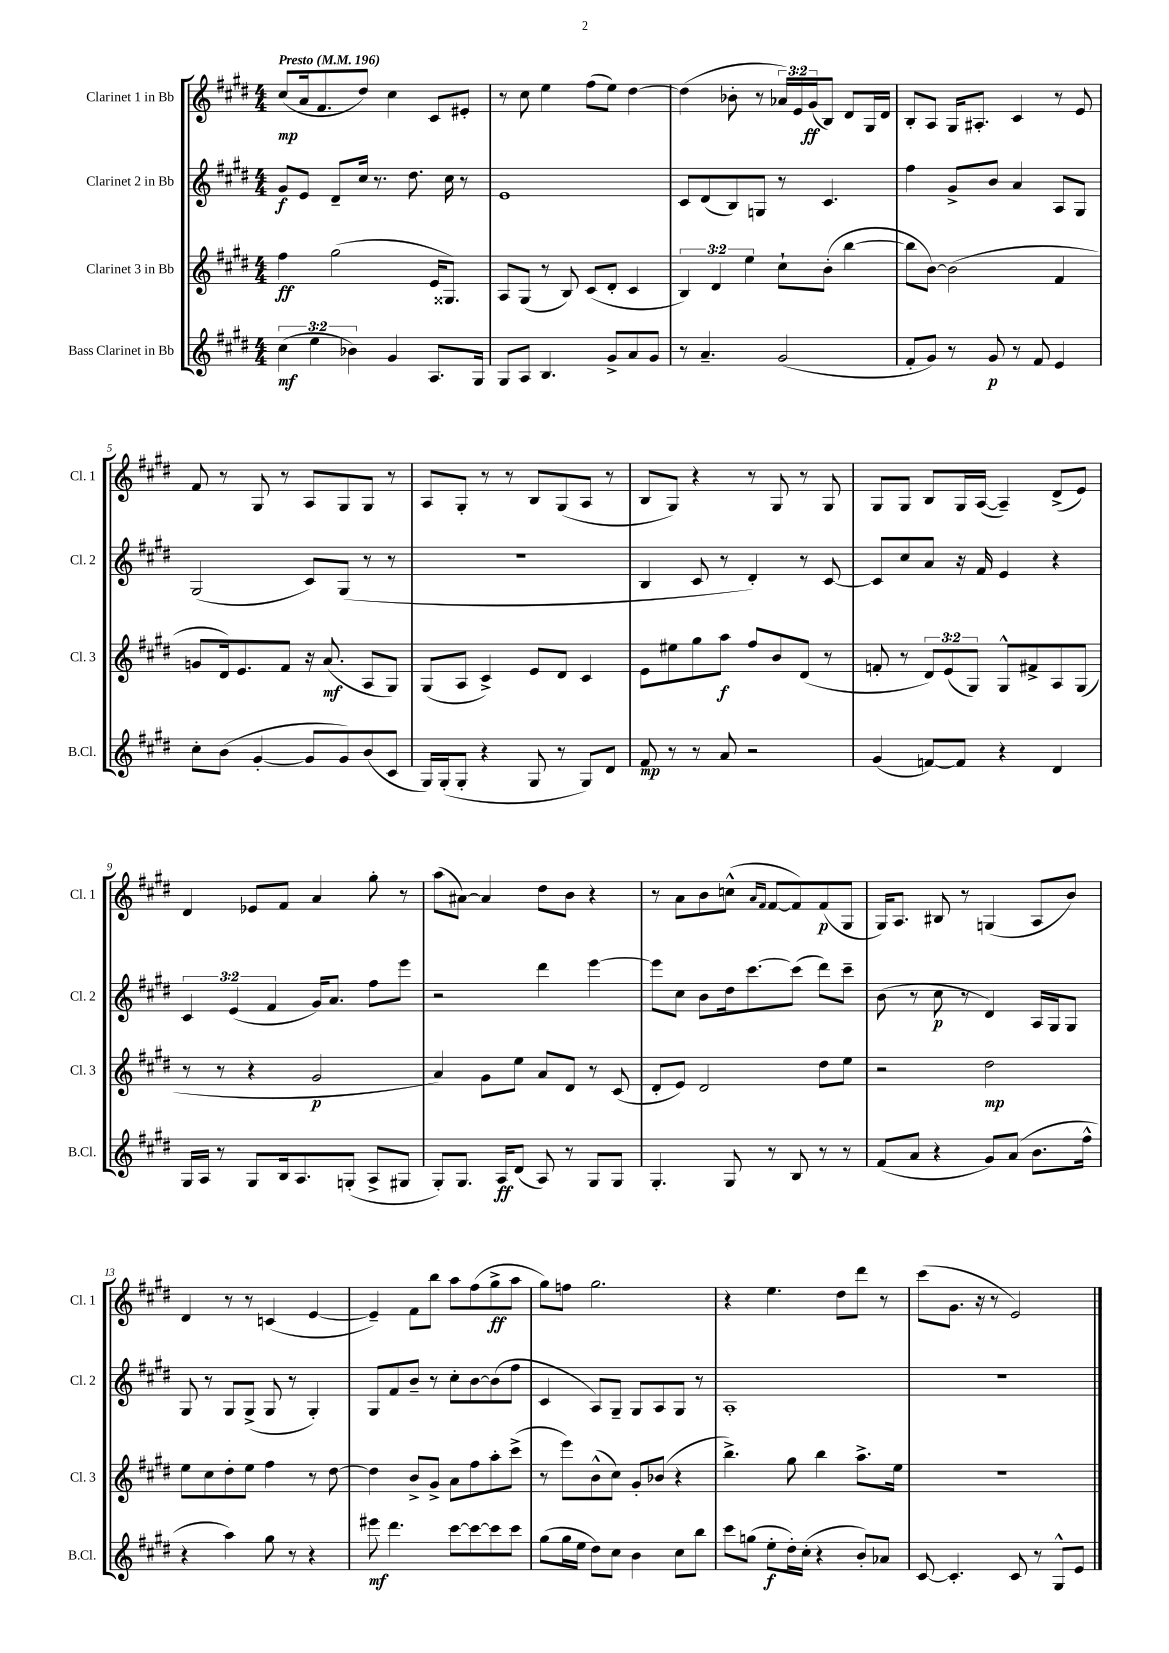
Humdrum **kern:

**kern	**dynam	**kern	**dynam	**kern	**dynam	**kern	**dynam
*part4	*part4	*part3	*part3	*part2	*part2	*part1	*part1
*staff4	*staff4	*staff3	*staff3	*staff2	*staff2	*staff1	*staff1
*I"Bass Clarinet in Bb	*	*I"Clarinet 3 in Bb	*	*I"Clarinet 2 in Bb	*	*I"Clarinet 1 in Bb	*
*I'B.Cl.	*	*I'Cl. 3	*	*I'Cl. 2	*	*I'Cl. 1	*
*clefG2	*	*clefG2	*	*clefG2	*	*clefG2	*
*k[f#c#g#d#]	*	*k[f#c#g#d#]	*	*k[f#c#g#d#]	*	*k[f#c#g#d#]	*
*M4/4	*	*M4/4	*	*M4/4	*	*M4/4	*
*MM196	*	*MM196	*	*MM196	*	*MM196	*
=1	=1	=1	=1	=1	=1	=1	=1
!	!	!	!	!	!	!LO:TX:a:B:t=Presto	!
(6cc#\	mf	4ff#\	ff	8g#/L	f	(8cc#/L	mp
.	.	.	.	8e/J	.	16a/k	.
6ee\	.	.	.	.	.	.	.
.	.	.	.	.	.	8.f#/	.
.	.	(2gg#\	.	8d#~/L	.	.	.
6b-X\)	.	.	.	.	.	.	.
.	.	.	.	16cc#/Jk	.	8dd#/J)	.
.	.	.	.	8.r	.	.	.
4g#/	.	.	.	.	.	4cc#\	.
.	.	.	.	8.dd#\	.	.	.
8.A/L	.	16e/KL	.	.	.	8c#/L	.
.	.	8.G##X/J)	.	16cc#\	.	.	.
.	.	.	.	8r	.	8e#X'/J	.
16G#/Jk	.	.	.	.	.	.	.
=2	=2	=2	=2	=2	=2	=2	=2
8G#/L	.	8A/L	.	1e	.	8r	.
8A/J	.	(8G#/J	.	.	.	8cc#\	.
4.B/	.	8r	.	.	.	4ee\	.
.	.	8B/)	.	.	.	.	.
.	.	(8c#/L	.	.	.	(8ff#\L	.
8g#^/L	.	8d#'/J	.	.	.	8ee\J)	.
8a/	.	4c#/	.	.	.	[4dd#\	.
8g#/J	.	.	.	.	.	.	.
=3	=3	=3	=3	=3	=3	=3	=3
8r	.	6B/)	.	8c#/L	.	(4dd#\]	.
4.a~/	.	.	.	(8d#/	.	.	.
.	.	6d#/	.	.	.	.	.
.	.	.	.	8B/)	.	8b-X'\	.
.	.	6ee\	.	.	.	.	.
.	.	.	.	8Gn/J	.	8r	.
(2g#/	.	8cc#`\L	.	8r	.	24a-X/LL)	.
.	.	.	.	.	.	24e/	.
.	.	.	.	.	.	(24g#/J	ff
.	.	(8b'\J	.	4.c#/	.	8B/J)	.
.	.	[4bb\	.	.	.	8d#/L	.
.	.	.	.	.	.	16G#/L	.
.	.	.	.	.	.	16d#/JJ	.
=4	=4	=4	=4	=4	=4	=4	=4
8f#'/L	.	8bb\L]	.	4ff#\	.	8B'/L	.
8g#/J)	.	[8b\J)	.	.	.	8A/J	.
8r	.	(2b\]	.	8g#^/L	.	16G#/KL	.
.	.	.	.	.	.	8.A#X'/J	.
8g#/	p	.	.	8b/J	.	.	.
8r	.	.	.	4a/	.	4c#/	.
8f#/	.	.	.	.	.	.	.
4e/	.	4f#/	.	8A/L	.	8r	.
.	.	.	.	8G#/J	.	8e/	.
!!LO:LB:g=z
=5	=5	=5	=5	=5	=5	=5	=5
8cc#'\L	.	8gn/L	.	(2G#/	.	8f#/	.
(8b\J	.	16d#/k)	.	.	.	8r	.
.	.	8.e/	.	.	.	.	.
[4g#'/	.	.	.	.	.	8G#/	.
.	.	8f#/J	.	.	.	8r	.
8g#/L]	.	16r	.	8c#/L)	.	8A/L	.
.	.	(8.a/	mf	.	.	.	.
8g#/)	.	.	.	(8G#/J	.	8G#/	.
(8b/	.	8A/L	.	8r	.	8G#/J	.
8c#/J	.	8G#/J)	.	8r	.	8r	.
=6	=6	=6	=6	=6	=6	=6	=6
16G#/LL)	.	(8G#/L	.	1r	.	8A/L	.
(16G#'/J	.	.	.	.	.	.	.
8G#'/J	.	8A/J	.	.	.	8G#'/J	.
4r	.	4c#^/)	.	.	.	8r	.
.	.	.	.	.	.	8r	.
8G#/	.	8e/L	.	.	.	8B/L	.
8r	.	8d#/J	.	.	.	(8G#/	.
8G#/L)	.	4c#/	.	.	.	8A/J	.
8d#/J	.	.	.	.	.	8r	.
=7	=7	=7	=7	=7	=7	=7	=7
8f#/	mp	8e\L	.	4B/	.	8B/L	.
8r	.	8ee#X\	.	.	.	8G#/J)	.
8r	.	8gg#\	.	8c#/	.	4r	.
8a/	.	8aa\J	f	8r	.	.	.
2r	.	8ff#/L	.	4d#'/)	.	8r	.
.	.	8b/	.	.	.	8G#/	.
.	.	(8d#/J	.	8r	.	8r	.
.	.	8r	.	[8c#/	.	8G#/	.
=8	=8	=8	=8	=8	=8	=8	=8
(4g#/	.	8fn'/	.	8c#/L]	.	8G#/L	.
.	.	8r	.	8cc#/	.	8G#/J	.
[8fn/L)	.	12d#/L)	.	8a/J	.	8B/L	.
.	.	(12e/	.	.	.	.	.
8f/J]	.	.	.	16r	.	16G#/L	.
.	.	12G#/J)	.	.	.	.	.
.	.	.	.	16f#/	.	([16A/JJ	.
4r	.	8G#^^/L	.	4e/	.	4A~/])	.
.	.	8f#X^/	.	.	.	.	.
4d#/	.	8A/	.	4r	.	(8d#^/L	.
.	.	(8G#/J	.	.	.	8e/J)	.
!!LO:LB:g=z
=9	=9	=9	=9	=9	=9	=9	=9
16G#/LL	.	8r	.	6c#/	.	4d#/	.
16A/JJ	.	.	.	.	.	.	.
8r	.	8r	.	.	.	.	.
.	.	.	.	(6e/	.	.	.
8G#/L	.	4r	.	.	.	8e-X/L	.
.	.	.	.	6f#/	.	.	.
16B/k	.	.	.	.	.	8f#/J	.
8.A/	.	.	.	.	.	.	.
.	.	2g#/	p	16g#/KL)	.	4a/	.
.	.	.	.	8.a/J	.	.	.
(8Gn'/J	.	.	.	.	.	.	.
8A^/L	.	.	.	8ff#\L	.	8gg#'\	.
8G#X/J	.	.	.	8eee\J	.	8r	.
=10	=10	=10	=10	=10	=10	=10	=10
8G#'/L)	.	4a/)	.	2r	.	(8aa\L	.
8.G#/J	.	.	.	.	.	[8a#X\J)	.
.	.	8g#\L	.	.	.	4a#/]	.
16A/KL	ff	.	.	.	.	.	.
(8d#/J	.	8ee\J	.	.	.	.	.
8A/)	.	8a/L	.	4ddd#\	.	8dd#\L	.
8r	.	8d#/J	.	.	.	8b\J	.
8G#/L	.	8r	.	[4eee\	.	4r	.
8G#/J	.	(8c#/	.	.	.	.	.
=11	=11	=11	=11	=11	=11	=11	=11
4.G#'/	.	8d#'/L	.	8eee\L]	.	8r	.
.	.	8e/J)	.	8cc#\J	.	8a\L	.
.	.	2d#/	.	8b\L	.	8b\	.
8G#/	.	.	.	16dd#\k	.	(8ccn^^\J	.
.	.	.	.	[8.ccc#\	.	.	.
.	.	.	.	.	.	16qqa/LL	.
.	.	.	.	.	.	16qqf#/JJ	.
8r	.	.	.	.	.	[8f#/L	.
8B/	.	.	.	(8ccc#\J]	.	8f#/])	.
8r	.	8dd#\L	.	8ddd#\L)	.	(8f#/	p
8r	.	8ee\J	.	8ccc#~\J	.	8G#/J	.
=12	=12	=12	=12	=12	=12	=12	=12
(8f#/L	.	2r	.	(8b\	.	16G#/KL)	.
.	.	.	.	.	.	8.A/J	.
8a/J	.	.	.	8r	.	.	.
4r	.	.	.	8cc#\	p	8B#X/	.
.	.	.	.	8r	.	8r	.
8g#/L)	.	2dd#\	mp	4d#/)	.	(4Gn/	.
(8a/J	.	.	.	.	.	.	.
8.b\L	.	.	.	16A/LL	.	8A/L	.
.	.	.	.	16G#/J	.	.	.
.	.	.	.	8G#/J	.	8b/J)	.
16ff#^^\Jk	.	.	.	.	.	.	.
!!LO:LB:g=z
=13	=13	=13	=13	=13	=13	=13	=13
4r	.	8ee\L	.	8G#/	.	4d#/	.
.	.	8cc#\	.	8r	.	.	.
4aa\)	.	8dd#'\	.	8G#/L	.	8r	.
.	.	8ee\J	.	(8G#^/J	.	8r	.
8gg#\	.	4ff#\	.	8G#/	.	(4cn/	.
8r	.	.	.	8r	.	.	.
4r	.	8r	.	4G#'/)	.	[4e/	.
.	.	[8dd#\	.	.	.	.	.
=14	=14	=14	=14	=14	=14	=14	=14
8eee#X\	mf	4dd#\]	.	8G#/L	.	4e~/])	.
4.ddd#\	.	.	.	8f#/	.	.	.
.	.	8b^/L	.	8b~/J	.	8f#\L	.
.	.	8g#^/J	.	8r	.	8bb\J	.
[8ccc#\L	.	8a\L	.	8cc#'\L	.	8aa\L	.
8ccc#\_	.	8ff#\	.	[8b\	.	(8ff#\	.
8ccc#\]	.	8aa'\	.	(8b\]	.	8gg#^\	ff
8ccc#\J	.	(8ccc#^\J	.	8ff#\J	.	8aa\J	.
=15	=15	=15	=15	=15	=15	=15	=15
(8gg#\L	.	8r	.	4c#/	.	8gg#\L)	.
16gg#\L	.	8eee\L)	.	.	.	8ffn\J	.
16ee\JJ	.	.	.	.	.	.	.
8dd#\L)	.	(8b^^\	.	8A/L)	.	2.gg#\	.
8cc#\J	.	8cc#\J)	.	8G#~/J	.	.	.
4b\	.	8g#'/L	.	8G#/L	.	.	.
.	.	(8b-X/J	.	8A/	.	.	.
8cc#\L	.	4r	.	8G#/J	.	.	.
8bb\J	.	.	.	8r	.	.	.
=16	=16	=16	=16	=16	=16	=16	=16
8ccc#\L	.	4.bb^\)	.	1A'	.	4r	.
(8ggn\J	.	.	.	.	.	.	.
8ee'\L	f	.	.	.	.	4.ee\	.
16dd#'\L)	.	8gg#\	.	.	.	.	.
(16cc#'\JJ	.	.	.	.	.	.	.
4r	.	4bb\	.	.	.	.	.
.	.	.	.	.	.	8dd#\L	.
8b'/L)	.	8.aa^\L	.	.	.	8ddd#\J	.
8a-X/J	.	.	.	.	.	8r	.
.	.	16ee\Jk	.	.	.	.	.
=17	=17	=17	=17	=17	=17	=17	=17
[8c#/	.	1r	.	1r	.	(8ccc#\L	.
4.c#'/]	.	.	.	.	.	8.g#\J	.
.	.	.	.	.	.	16r	.
.	.	.	.	.	.	8r	.
8c#/	.	.	.	.	.	2e/)	.
8r	.	.	.	.	.	.	.
8G#^^/L	.	.	.	.	.	.	.
8e/J	.	.	.	.	.	.	.
==	==	==	==	==	==	==	==
*-	*-	*-	*-	*-	*-	*-	*-
